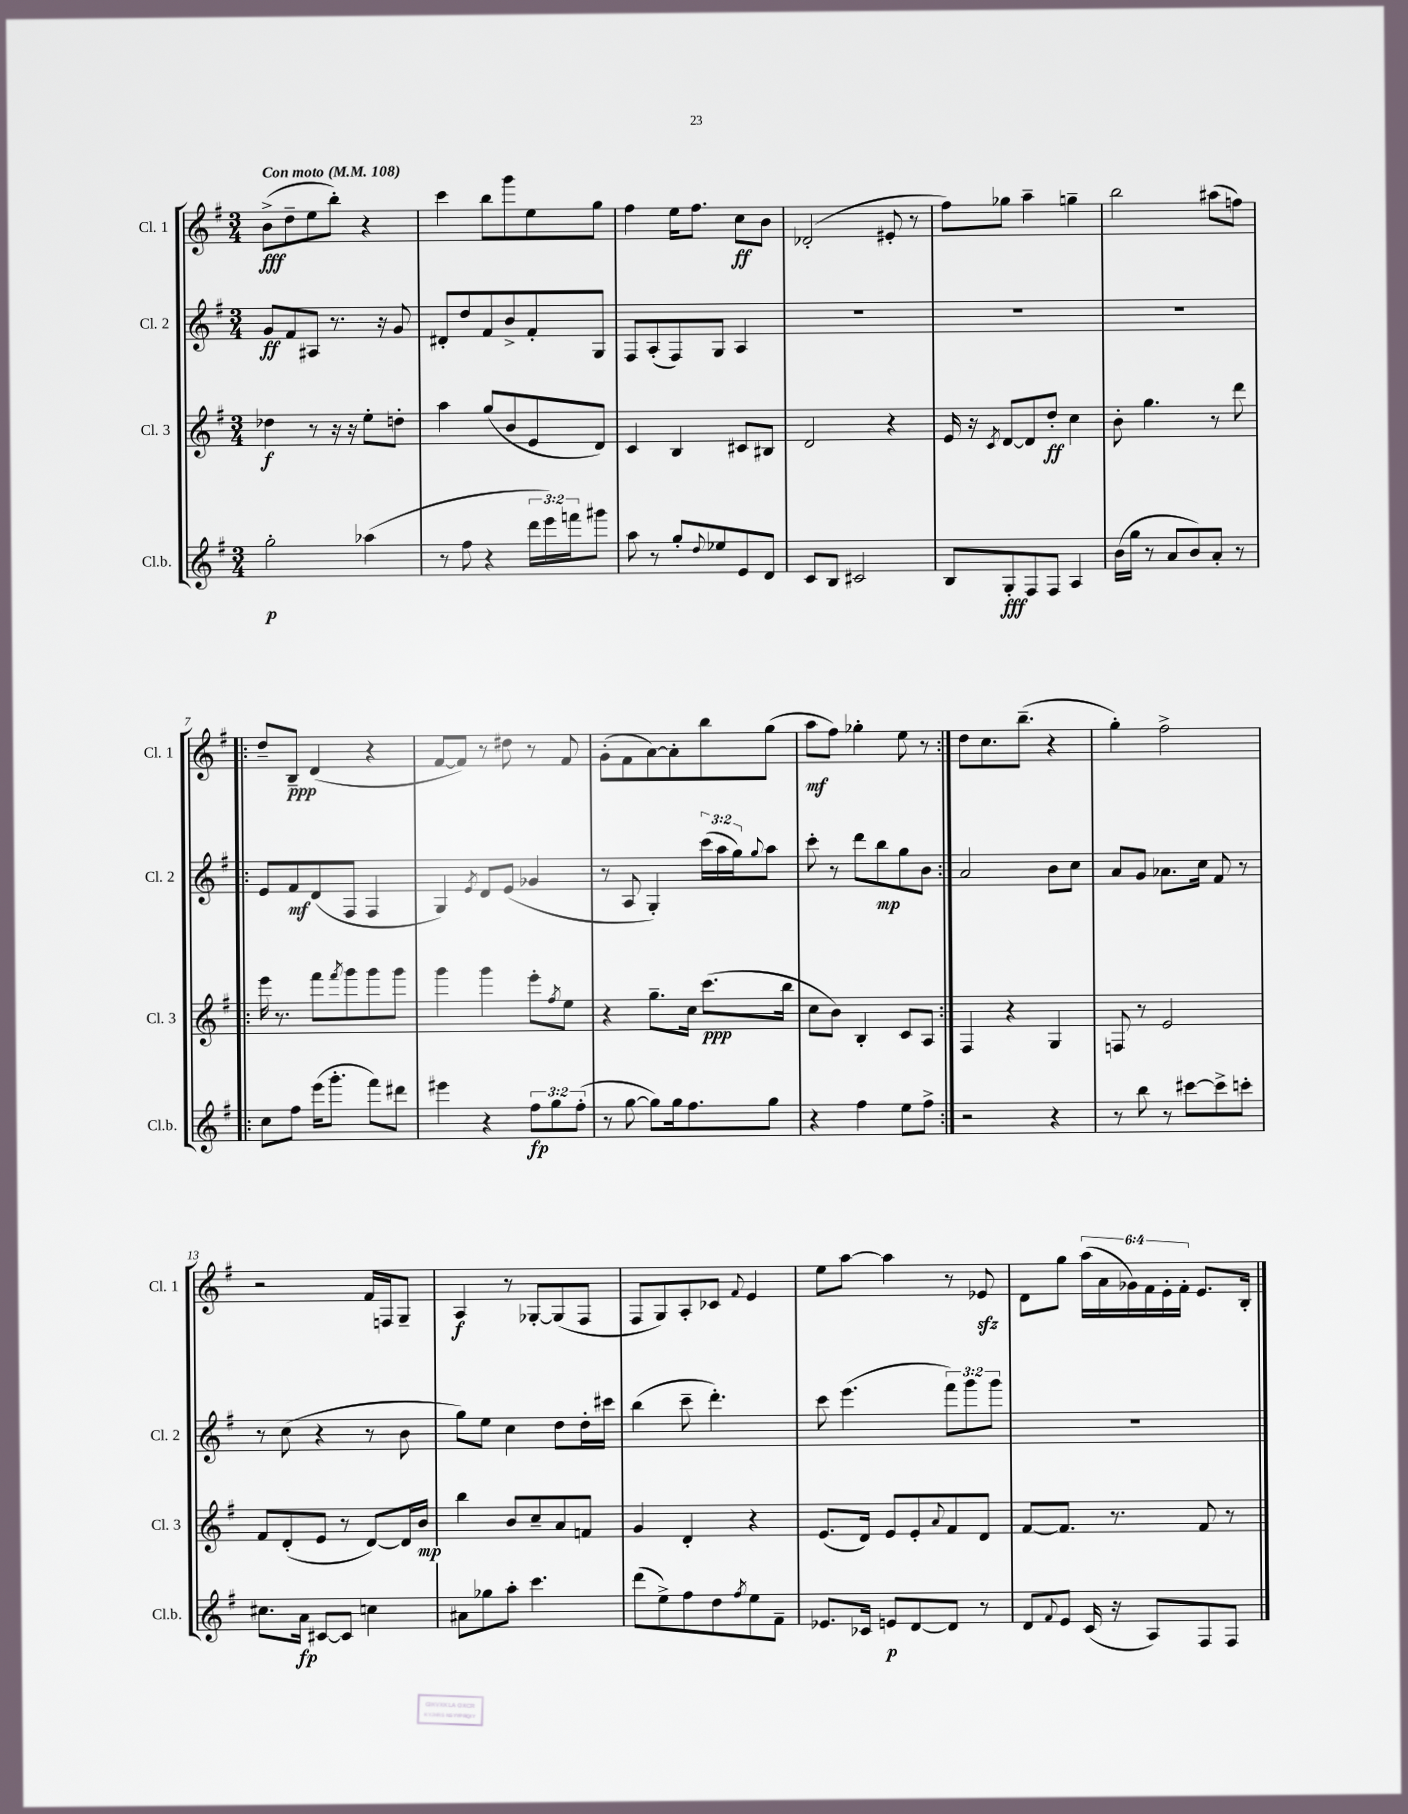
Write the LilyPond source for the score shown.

<<
\new StaffGroup <<
\new Staff = "s0" \with { instrumentName = "Cl. 1" shortInstrumentName = "Cl. 1" } {
    \clef treble \key g \major \numericTimeSignature \time 3/4 \override Staff.TupletNumber.text = #tuplet-number::calc-fraction-text \tempo "Con moto" 4 = 108
    b'8->\fff( d''8-- e''8 b''8-.) r4 |
    c'''4 b''8 g'''8 e''8 g''8 |
    fis''4 e''16 fis''8. c''8\ff b'8 |
    des'2-.( eis'8-. r8 |
    fis''8) ges''8 a''4-- g''4-- |
    b''2 ais''8( f''8) |
    \repeat volta 2 { d''8-- b8--\ppp d'4( r4 |
    fis'8~ fis'8) r8 dis''8 r8 fis'8 |
    g'8-.( fis'8 a'8~) a'8-. b''8 g''8( |
    a''8\mf fis''8) ges''4-. e''8 r8 | }
    d''8 c''8. b''8.--( r4 |
    g''4-.) fis''2-> |
    r2 fis'16 f16 g8-- |
    a4\f r8 ges8~-. ges8( fis8 |
    fis8 g8) a8-. ces'8 \appoggiatura { fis'8 } e'4 |
    e''8 a''8~ a''4 r8 ees'8\sfz |
    d'8 g''8 \tuplet 6/4 { a''16( a'16 ges'16) fis'16 e'16-. fis'16-. } e'8. b16-. \bar "|." |
}
\new Staff = "s1" \with { instrumentName = "Cl. 2" shortInstrumentName = "Cl. 2" } {
    \clef treble \key g \major \numericTimeSignature \time 3/4 \override Staff.TupletNumber.text = #tuplet-number::calc-fraction-text
    g'8\ff fis'8 ais8 r8. r16 g'8 |
    dis'8-. d''8 fis'8 b'8-> fis'8-. g8 |
    fis8 a8-.( fis8) g8 a4 |
    R2. |
    R2. |
    R2. |
    \repeat volta 2 { e'8 fis'8\mf d'8( fis8 fis4 |
    g4) \acciaccatura { e'8 } d'8 e'8( ges'4 |
    r8 a8 g4-.) \tuplet 3/2 { c'''16( a''16 g''16) } \appoggiatura { g''8 } a''8 |
    c'''8-. r8 d'''8 b''8\mp g''8 b'8 | }
    a'2 b'8 c''8 |
    a'8 g'8 aes'8. c''16 fis'8 r8 |
    r8 c''8( r4 r8 b'8 |
    g''8) e''8 c''4 d''8 d''16-. cis'''16 |
    b''4( c'''8-- d'''4.-.) |
    c'''8 e'''4.( \tuplet 3/2 { fis'''8) g'''8 g'''8 } |
    R2. \bar "|." |
}
\new Staff = "s2" \with { instrumentName = "Cl. 3" shortInstrumentName = "Cl. 3" } {
    \clef treble \key g \major \numericTimeSignature \time 3/4
    des''4\f r8 r16 r16 e''8-. d''8-. |
    a''4 g''8( b'8 e'8 d'8) |
    c'4 b4 cis'8 bis8 |
    d'2 r4 |
    e'16 r16 \acciaccatura { c'8 } d'8~ d'8 d''8-.\ff c''4 |
    b'8-. g''4. r8 d'''8 |
    \repeat volta 2 { e'''16 r8. fis'''8 \acciaccatura { fis'''8 } g'''8 g'''8 g'''8 |
    g'''4 g'''4 e'''8-. \acciaccatura { fis''8 } e''8 |
    r4 g''8.-- c''16 c'''8.\ppp( b''16 |
    c''8 b'8) b4-. c'8 a8 | }
    fis4 r4 g4 |
    f8 r8 e'2 |
    fis'8 d'8-.( e'8 r8 d'8~) d'16 b'16\mp |
    b''4 b'8 c''8-- a'8 f'8 |
    g'4 d'4-. r4 |
    e'8.( d'16) e'8 e'8-. \appoggiatura { a'8 } fis'8 d'8 |
    fis'8~ fis'8. r8. fis'8 r8 \bar "|." |
}
\new Staff = "s3" \with { instrumentName = "Cl.b." shortInstrumentName = "Cl.b." } {
    \clef treble \key g \major \numericTimeSignature \time 3/4 \override Staff.TupletNumber.text = #tuplet-number::calc-fraction-text
    g''2-.\p aes''4( |
    r8 fis''8 r4 \tuplet 3/2 { d'''16 e'''16) f'''16 } gis'''8 |
    a''8 r8 g''8-. \appoggiatura { d''8 } ees''8 e'8 d'8 |
    c'8 b8 cis'2 |
    b8 g8-.\fff fis8 fis8 a4 |
    b'16( g''16 r8 a'8 b'8) a'8-. r8 |
    \repeat volta 2 { c''8 fis''8 e'''16( g'''8.-. fis'''8) dis'''8 |
    eis'''4 r4 \tuplet 3/2 { fis''8\fp g''8 fis''8-.( } |
    r8 g''8~ g''8) g''16 fis''8. g''8 |
    r4 fis''4 e''8 fis''8-> | }
    r2 r4 |
    r8 b''8 r8 cis'''8~ cis'''8-> c'''8-. |
    cis''8. a'16\fp cis'8~ cis'8 c''4 |
    ais'8 ges''8 a''8-. c'''4. |
    d'''8( e''8->) fis''8 d''8 \acciaccatura { fis''8 } e''8 fis'8-- |
    ees'8. ces'16 e'8\p d'8~ d'8 r8 |
    d'8 \appoggiatura { fis'8 } e'8 c'16( r16 a8) fis8 fis8 \bar "|." |
}
>>
>>
